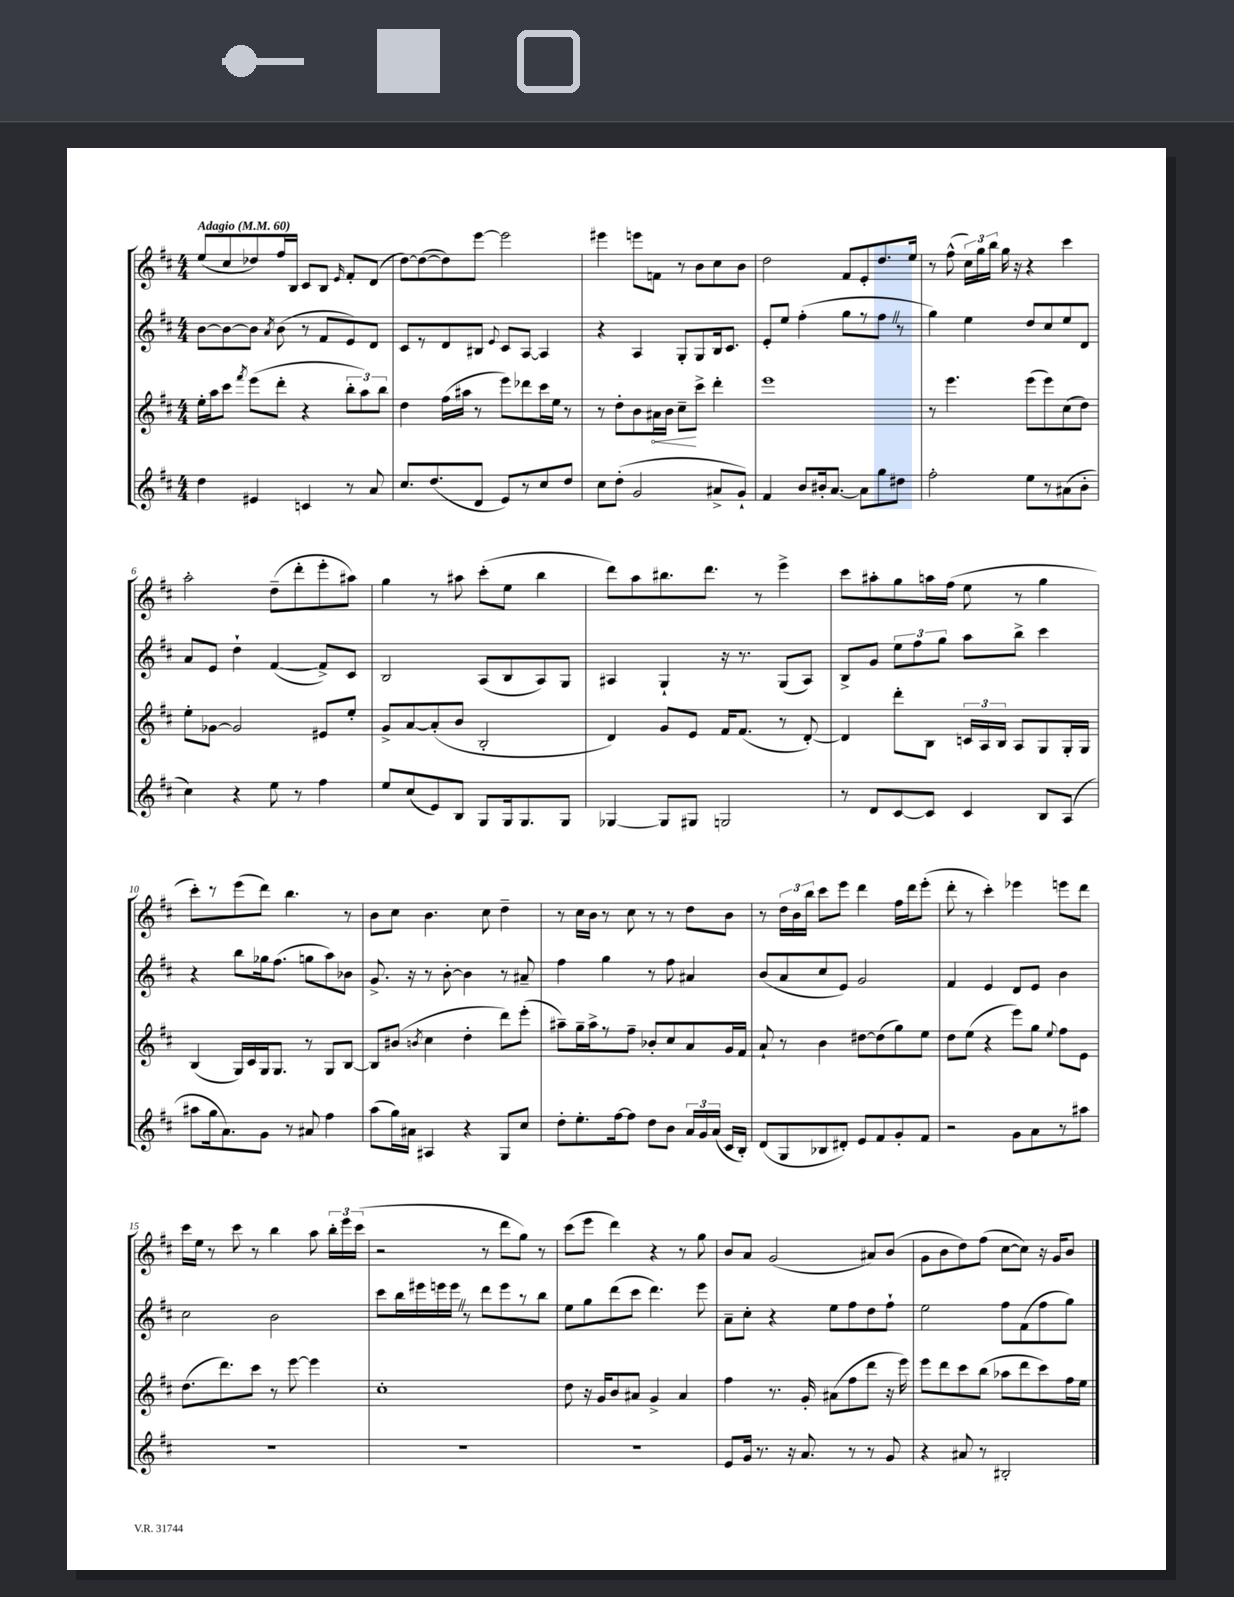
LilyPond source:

<<
\new StaffGroup <<
\new Staff = "s0" {
    \clef treble \key d \major \numericTimeSignature \time 4/4 \tempo "Adagio" 4 = 60
    \autoBeamOff e''8[( cis''8 des''8) fis''16 b16] cis'8[ b8] \grace { e'16 } fis'8[-. d'8]( |
    d''8[~) d''8~( d''8) e'''8]~ e'''2 |
    eis'''4 e'''8[ f'8] r8 b'8[ cis''8 b'8] |
    d''2 fis'8[ e'8-. d''8. e''16] |
    r8 fis''8-^( \tuplet 3/2 { cis''16[) g''16 b''16] } g''16 r16 r4 cis'''4 |
    a''2-. d''8[--( d'''8-. e'''8-. ais''8]) |
    g''4 r8 ais''8 cis'''8[-.( e''8] b''4 |
    d'''8[) a''8 bis''8. d'''8.] r8 e'''4-> |
    cis'''8[ ais''8-. g''8 a''16 fis''16]( e''8 r8 g''4 |
    cis'''8[-.) r8 e'''8( d'''8]) b''4. r8 |
    b'8[ cis''8] b'4. cis''8 d''4-- |
    r8 cis''16[ b'16] r8 cis''8 r8 r8 d''8[ b'8] |
    r8 \tuplet 3/2 { d''16[ b'16 b''16] } cis'''8[ e'''8] d'''4 fis''16[ d'''16 e'''8]-.( |
    d'''8-. r8 cis'''4-.) ees'''4 e'''8[ d'''8] |
    cis'''16[ e''16] r8 cis'''8 r8 b''4 a''8 \tuplet 3/2 { b''16[-. e'''16 cis'''16]( } |
    r2 r8 d'''8[ g''8]) r8 |
    cis'''8[( e'''8] d'''4) r4 r8 g''8 |
    b'8[ a'8] g'2( ais'8[) b'8]( |
    g'8[ b'8 d''8) fis''8]( cis''8[~ cis''8]) r16 g'16[ b'8] \bar "|." |
}
\new Staff = "s1" {
    \clef treble \key d \major \numericTimeSignature \time 4/4
    \autoBeamOff b'8[~ b'8~ b'8] \acciaccatura { a'8 } b'8( r8 fis'8[ e'8) d'8] |
    cis'8[ r8 d'8 bis8] \appoggiatura { e'8 } cis'8[ a8]~ a4 |
    r4 a4 g8[-. g8 b16 cis'8.] |
    e'8[-. e''8] fis''4-.( g''8[ r8 fis''8] \once \override BreathingSign.text = \markup { \musicglyph "scripts.caesura.straight" } \breathe r8 |
    g''4) e''4 d''8[ cis''8 e''8 d'8] |
    a'8[ e'8] d''4-! fis'4~( fis'8[->) cis'8] |
    b2 a8[( b8 a8) g8] |
    ais4 g4-! r16 r8. g8[( ais8]) |
    b8[-> g'8] \tuplet 3/2 { e''8[ fis''8 g''8] } a''8[ b''8]-> cis'''4 |
    r4 b''8[ ges''16 fis''8.]( g''8[ a''8) bes'8] |
    g'8.-> r16 r8 b'8~-. b'4 r8 ais'8-- |
    fis''4 g''4 r8 fis''8 ais'4 |
    b'8[( a'8 cis''8 e'8]) g'2 |
    fis'4 e'4 d'8[ e'8] b'4 |
    cis''2 b'2 |
    cis'''8[ b''16 eis'''16 e'''16 e'''16] \once \override BreathingSign.text = \markup { \musicglyph "scripts.caesura.straight" } \breathe r8 d'''8[ e'''8 r8 b''8] |
    e''8[ g''8 d'''8( cis'''8] d'''4.) e'''8 |
    a'8[-- cis''8]-. r4 e''8[ fis''8 d''8 fis''8]-! |
    e''2 fis''8[ fis'8( fis''8 g''8]) \bar "|." |
}
\new Staff = "s2" {
    \clef treble \key d \major \numericTimeSignature \time 4/4
    \autoBeamOff e''16[-. a''16 cis'''8] \acciaccatura { fis'''8 } e'''8[( d'''8]-. r4 \tuplet 3/2 { b''8[-. a''8) b''8] } |
    d''4 fis''16[( ais''16] r8 e'''8[) des'''8 cis'''16 e''16] r8 |
    r8 d''8[-. b'8 \once \override Hairpin.circled-tip = ##t ais'16\< b'16] cis''8[--\! cis'''8]-> d'''4-. |
    e'''1 |
    r8 e'''4. e'''8[( e'''8) cis''8( d''8]) |
    e''8[-. ges'8]~ ges'2 eis'8[ e''8]-. |
    g'8[-> a'8~ a'8-.( b'8] b2-. |
    d'4) g'8[ e'8] fis'16[ fis'8.]( r8 d'8~-.) |
    d'4 d'''8[-. b8] \tuplet 3/2 { c'16[ a16 b16] } a8[ g8 g16-. g16] |
    b4( g16[) cis'16 g16 g8.] r8 g8[ b8]~ |
    b8[ bis'8]( \acciaccatura { b'8 } cis''4 d''4-. d'''8[) e'''8]-.( |
    ais''8[--) g''16-- ais''16-> r8 fis''8]-- bes'8[-. cis''8 a'8 g'16 fis'16] |
    a'8-! r8 b'4 dis''8[~ dis''8( g''8) e''8] |
    d''8[ e''8]( r4 e'''8[) g''8] \appoggiatura { e''8 } fis''8[ e'8] |
    d''8.[( d'''8.) cis'''8] r8 e'''8~ e'''4 |
    cis''1-. |
    d''8 r16 g'16[ b'8 ais'8] g'4-> ais'4 |
    fis''4 r8. g'16-. ais'8[( fis''8 d'''8] r16 e'''16) |
    e'''8[ d'''8 cis'''8 b''8]( aes''8[ d'''8 cis'''8) fis''16 e''16] \bar "|." |
}
\new Staff = "s3" {
    \clef treble \key d \major \numericTimeSignature \time 4/4
    \autoBeamOff d''4 eis'4 c'4 r8 a'8 |
    cis''8.[ d''8.( d'8] e'8[) r8 cis''8 d''8] |
    cis''8[ d''8]-.( g'2 ais'8[-> g'8]-!) |
    fis'4 b'8[ bis'16-. a'8.]~ a'8[ g''8 dis''8] |
    fis''2-. e''8[ r8 ais'8( b'8]-. |
    cis''4) r4 e''8 r8 fis''4 |
    e''8[ cis''8( e'8) b8] g8[ g16 g8. g8] |
    ges4~ ges8[ gis8] g2 |
    r8 d'8[ cis'8~ cis'8] cis'4 b8[ a8]( |
    ais''8[ g''16 a'8.) g'8] r8 ais'8 fis''4 |
    a''8[( g''16) ais'16] ais4 r4 g8[ cis''8] |
    d''8[-. e''8.-. fis''16~ fis''8] d''8[ b'8] \tuplet 3/2 { a'16[ g'16 a'16]( } cis'16[ b16]-.) |
    d'8[( g8 bes8 dis'8]-.) e'8[ fis'8 g'8-. fis'8] |
    r2 g'8[ a'8 r8 ais''8] |
    R1 |
    R1 |
    R1 |
    e'8[ g'16] r8. r16 a'8. r8 r8 g'8 |
    r4 ais'8 r8 bis2-. \bar "|." |
}
>>
>>
